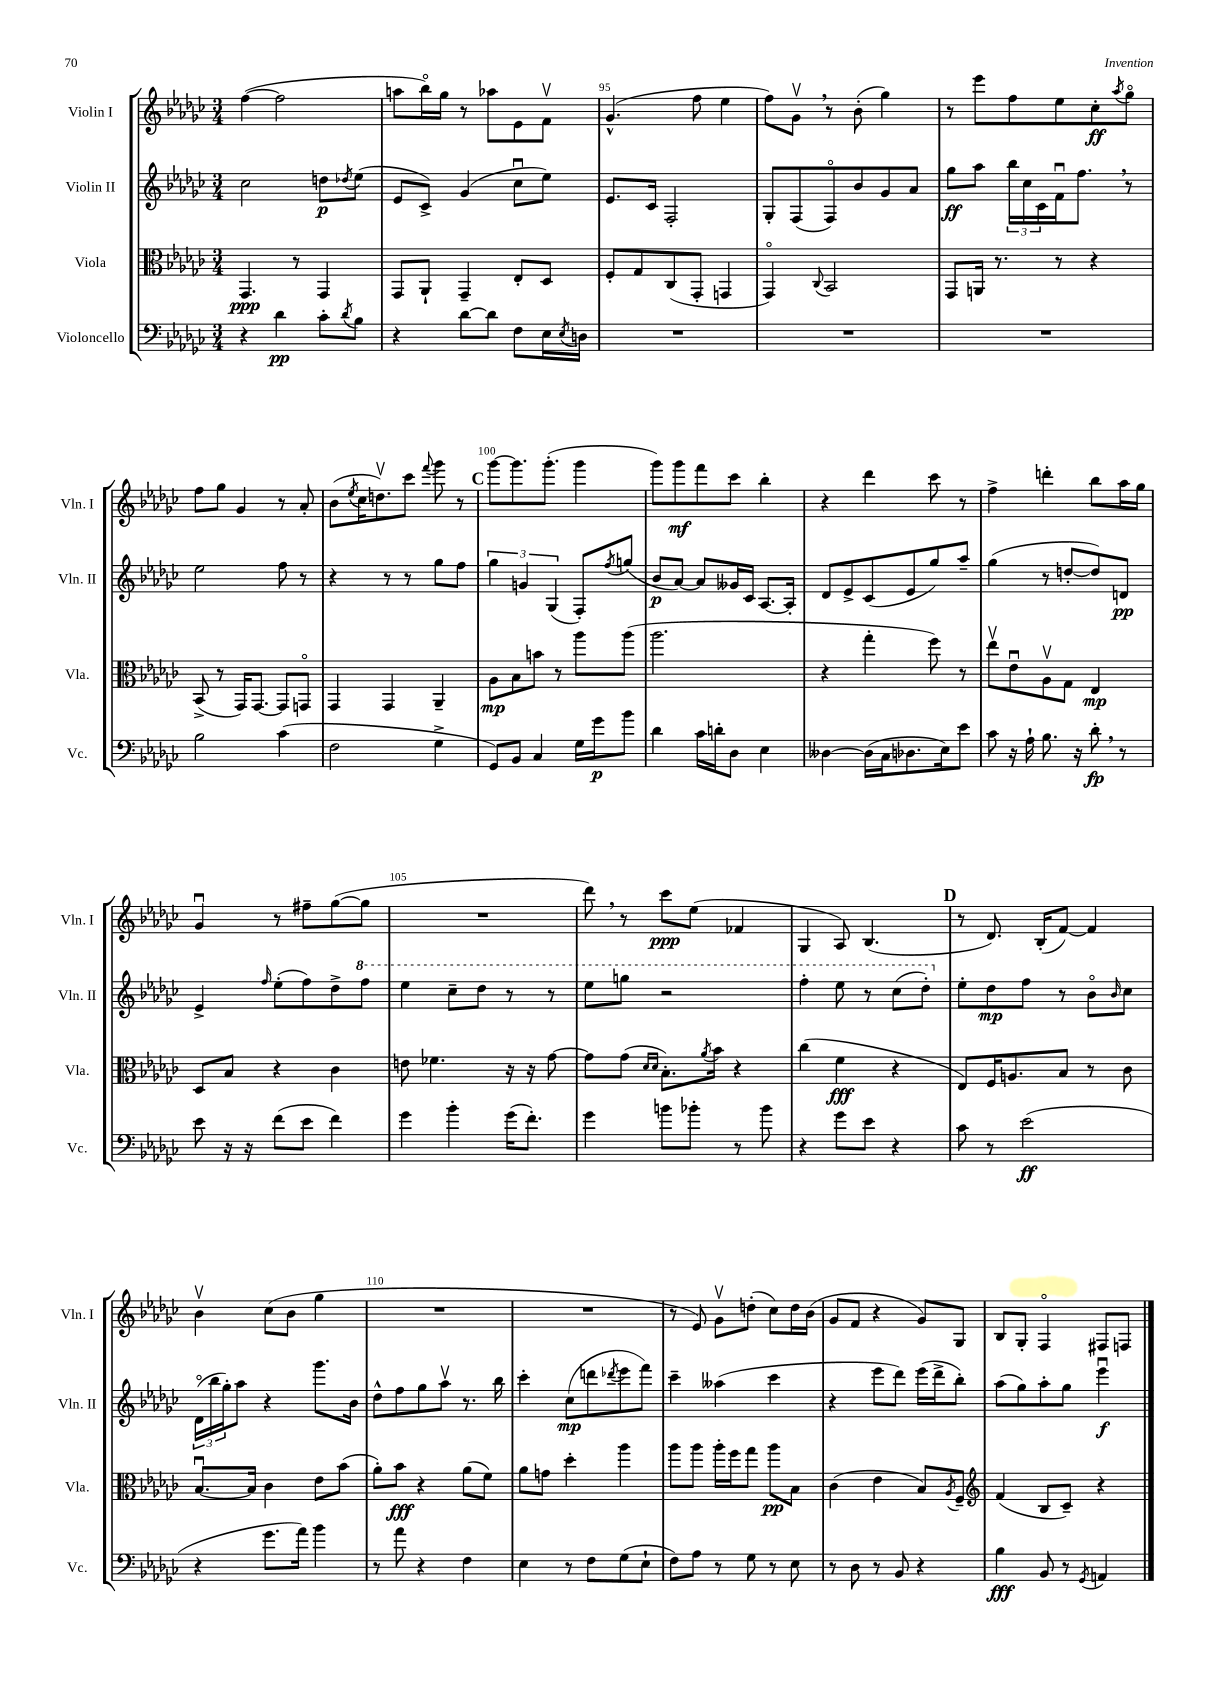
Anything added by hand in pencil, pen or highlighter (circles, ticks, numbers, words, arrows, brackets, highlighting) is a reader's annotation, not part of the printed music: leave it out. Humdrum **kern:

**kern	**kern	**kern	**kern
*staff4	*staff3	*staff2	*staff1
*clefF4	*clefC3	*clefG2	*clefG2
*k[b-e-a-d-g-c-]	*k[b-e-a-d-g-c-]	*k[b-e-a-d-g-c-]	*k[b-e-a-d-g-c-]
*M3/4	*M3/4	*M3/4	*M3/4
4r	4.GG-/	2cc-\	([4ff\
4d-\	.	.	2ff\]
.	8r	.	.
8c-'\L	4GG-/	8dd\L	.
8qd-/	.	8qdd-/	.
8B-\J	.	(8ee-\J	.
=	=	=	=
4r	8GG-/L	8e-/L	8aa\L
.	8AA-`/J	8c-^/J)	16bb-o\L)
.	.	.	16gg-\JJ
[8d-\L	4GG-~/	(4g-/	8r
8d-\]J	.	.	8aa-\L
8F\L	8E-'/L	8cc-u\L	8e-\
16E-\L	8D-/J	8ee-\J)	8fv\J
8qE-/	.	.	.
16D\JJ	.	.	.
=	=	=	=
2.r	8F'/L	8.e-/L	(4.g-^^/
.	8G-/	.	.
.	.	16c-/Jk	.
.	(8C-/	2F'/	.
.	8GG-'/J	.	8ff\
.	4GG/	.	4ee-\
=	=	=	=
2.r	4GG-o/)	8G-'/L	8ff\L)
.	.	(8F/	8g-v\J
.	8qqC-/	.	.
.	2BB-/	8Fo/)	8r
.	.	8b-/	(8b-'\
.	.	8g-/	4gg-\)
.	.	8a-/J	.
=	=	=	=
2.r	8GG-/L	8gg-\L	8r
.	16AA/Jk	8aa-\J	8eee-\L
.	8.r	.	.
.	.	24bb-\LL	8ff\
.	.	24cc-\	.
.	.	24c-\	.
.	8r	16fu\J	8ee-\
.	.	8.ff\J	.
.	4r	.	8cc-'\
.	.	.	8qaa-/
.	.	8r	8gg-o\J
=	=	=	=
2B-\	(8BB-^/	2ee-\	8ff\L
.	8r	.	8gg-\J
.	16GG-/LK)	.	4g-/
.	[8.GG-/J	.	.
(4c-\	8GG-/]L	8ff\	8r
.	8GGo/J	8r	8a-'/
=	=	=	=
2F\	4GG-/	4r	(8b-\L
.	.	.	8qee-/
.	.	.	16cc-\K
.	.	.	8.ddv\)
.	4GG-/	8r	.
.	.	8r	8ccc-\J
.	.	.	8qqfff/
4G-^\	4AA-~/	8gg-\L	8ggg-\
.	.	8ff\J	8r
=	=	=	=
8GG-/L)	8A-\L	6gg-\	[8ggg-\L
8BB-/J	8B-\	.	8.ggg-\]
.	.	6g/	.
4C-/	8b\J	.	.
.	.	.	(8.ggg-'\J
.	.	(6G-/	.
.	8r	.	.
16G-\LL	8aa-\L	8F'/L)	4ggg-\
16g-\J	.	.	.
.	.	8qff/	.
8b-\J	(8aa-\J	(8gg/J	.
=	=	=	=
4d-\	2.aa-\	8b-/L	8ggg-\L)
.	.	[8a-/J)	8ggg-\
16c-\LL	.	8a-/]L	8fff\
16d'\J	.	.	.
8D-\J	.	16g--/L	8ccc-\J
.	.	16c-/JJ	.
4E-\	.	[8.A-/L	4bb-'\
.	.	16A-'/]Jk	.
=	=	=	=
[4D--\	4r	8d-/L	4r
.	.	8e-^/	.
(16D--\]LL	4gg-'\	(8c-/	4ddd-\
16C-\J	.	.	.
8.D-\	.	8e-/	.
.	8ff\)	8gg-/)	8ccc-\
16E-\k)	.	.	.
8e-\J	8r	8aa-~/J	8r
=	=	=	=
8c-\	8ee-v\L	(4gg-\	4ff^\
16r	8e-u\	.	.
16A-`\	.	.	.
8.B-\	8A-v\	8r	4ddd'\
.	8G-\J	[8dd'/L	.
16r	.	.	.
8d-'\	4E-/	8dd/])	8bb-\L
8r	.	8d/J	16aa-\L
.	.	.	16gg-\JJ
=	=	=	=
8e-\	8D-/L	4e-^/	4g-u/
16r	8B-/J	.	.
16r	.	.	.
.	.	16qqff/	.
(8f\L	4r	(8ee-'\L	8r
8e-\J	.	8ff\)	8ff#~\L
4f\)	4c-\	8dd-^\	([8gg-\
.	.	8fff\J	8gg-\]J
=	=	=	=
4g-\	8e\	4eee-\	2.r
.	4.f-\	.	.
4b-'\	.	8ccc-~\L	.
.	.	8ddd-\J	.
(16g-\LK	16r	8r	.
8.f'\J)	16r	.	.
.	[8g-\	8r	.
=	=	=	=
4g-\	8g-\]L	8eee-\L	8ddd-\)
.	(8g-\J	8ggg\J	8r
.	16qqd-/LL	.	.
.	16qqd-/JJ	.	.
8b\L	8.B-'\L)	2r	8ccc-\L
8b-'\J	.	.	(8ee-\J
.	8qa-/	.	.
.	16b-\Jk	.	.
8r	4r	.	4f-/
8b-\	.	.	.
=	=	=	=
4r	(4cc-\	4fff'\	4G-/
8g-\L	4f\	8eee-\	8A-/)
8e-\J	.	8r	(4.B-/
4r	4r	(8ccc-\L	.
.	.	8ddd-'\J)	.
=	=	=	=
8c-\	8E-/L)	8ee-'\L	8r
8r	16F/K	8dd-\	8.d-/)
.	8.A/	.	.
(2e-\	.	8ff\J	.
.	.	.	(16B-'/LK
.	8B-/J	8r	[8f/J)
.	8r	8b-o\L	4f/]
.	.	16qqb-/	.
.	8c-\	8cc-\J	.
=	=	=	=
4r	[8.B-u/L	(24d-o\LL	4b-v\
.	.	24bb-\	.
.	.	24gg-'\J)	.
.	.	8aa-\J	.
.	16B-/]Jk	.	.
8.g-\L	4c-\	4r	(8cc-\L
.	.	.	8b-\J
16a-\Jk)	.	.	.
4b-\	8e-\L	8.ggg-\L	4gg-\
.	(8b-\J	.	.
.	.	16b-\Jk	.
=	=	=	=
8r	8a-'\L)	8dd-^^\L	2.r
8a-\	8b-\J	8ff\	.
4r	4r	8gg-\	.
.	.	8aa-v\J	.
4F\	(8a-\L	8.r	.
.	8f\J)	.	.
.	.	16bb-\	.
=	=	=	=
4E-\	8a-\L	4ccc-'\	2.r
.	8g\J	.	.
8r	4dd-'\	(8cc-\L	.
8F\L	.	8ddd\	.
.	.	8qddd-/	.
(8G-\	4aa-\	8eee-\	.
8E-`\J	.	8fff\J)	.
=	=	=	=
8F\L)	8aa-\L	4ccc-~\	8r
8A-\J	8aa-\J	.	8e-/)
8r	16aa-'\LL	(4aa--\	8g-v\L
.	16ff\J	.	.
8G-\	8gg-\J	.	(8dd'\J
8r	8aa-\L	4ccc-\	8cc-\L)
8E-\	8B-\J	.	16dd\L
.	.	.	(16b-\JJ
=	=	=	=
8r	(4c-\	4r	8g-/L
8D-\	.	.	8f/J
8r	4e-\	8eee-\L	4r
8BB-/	.	8ddd-\J)	.
4r	8B-/L)	(16eee-\LL	8g-/L)
.	.	16ddd-^\J	.
.	8qA-/	.	.
.	8F~/J	8bb-'\J)	8G-/J
=	=	=	=
*	*clefG2	*	*
4B-\	(4f/	(8aa-\L	8B-/L
.	.	8gg-\)	8G-'/J
8BB-/	8B-/L	8aa-'\	4Fo/
8r	8c-~/J)	8gg-\J	.
8qGG-/	.	.	.
4AA/	4r	4eee-u\	8F#/L
.	.	.	8F/J
==	==	==	==
*-	*-	*-	*-
